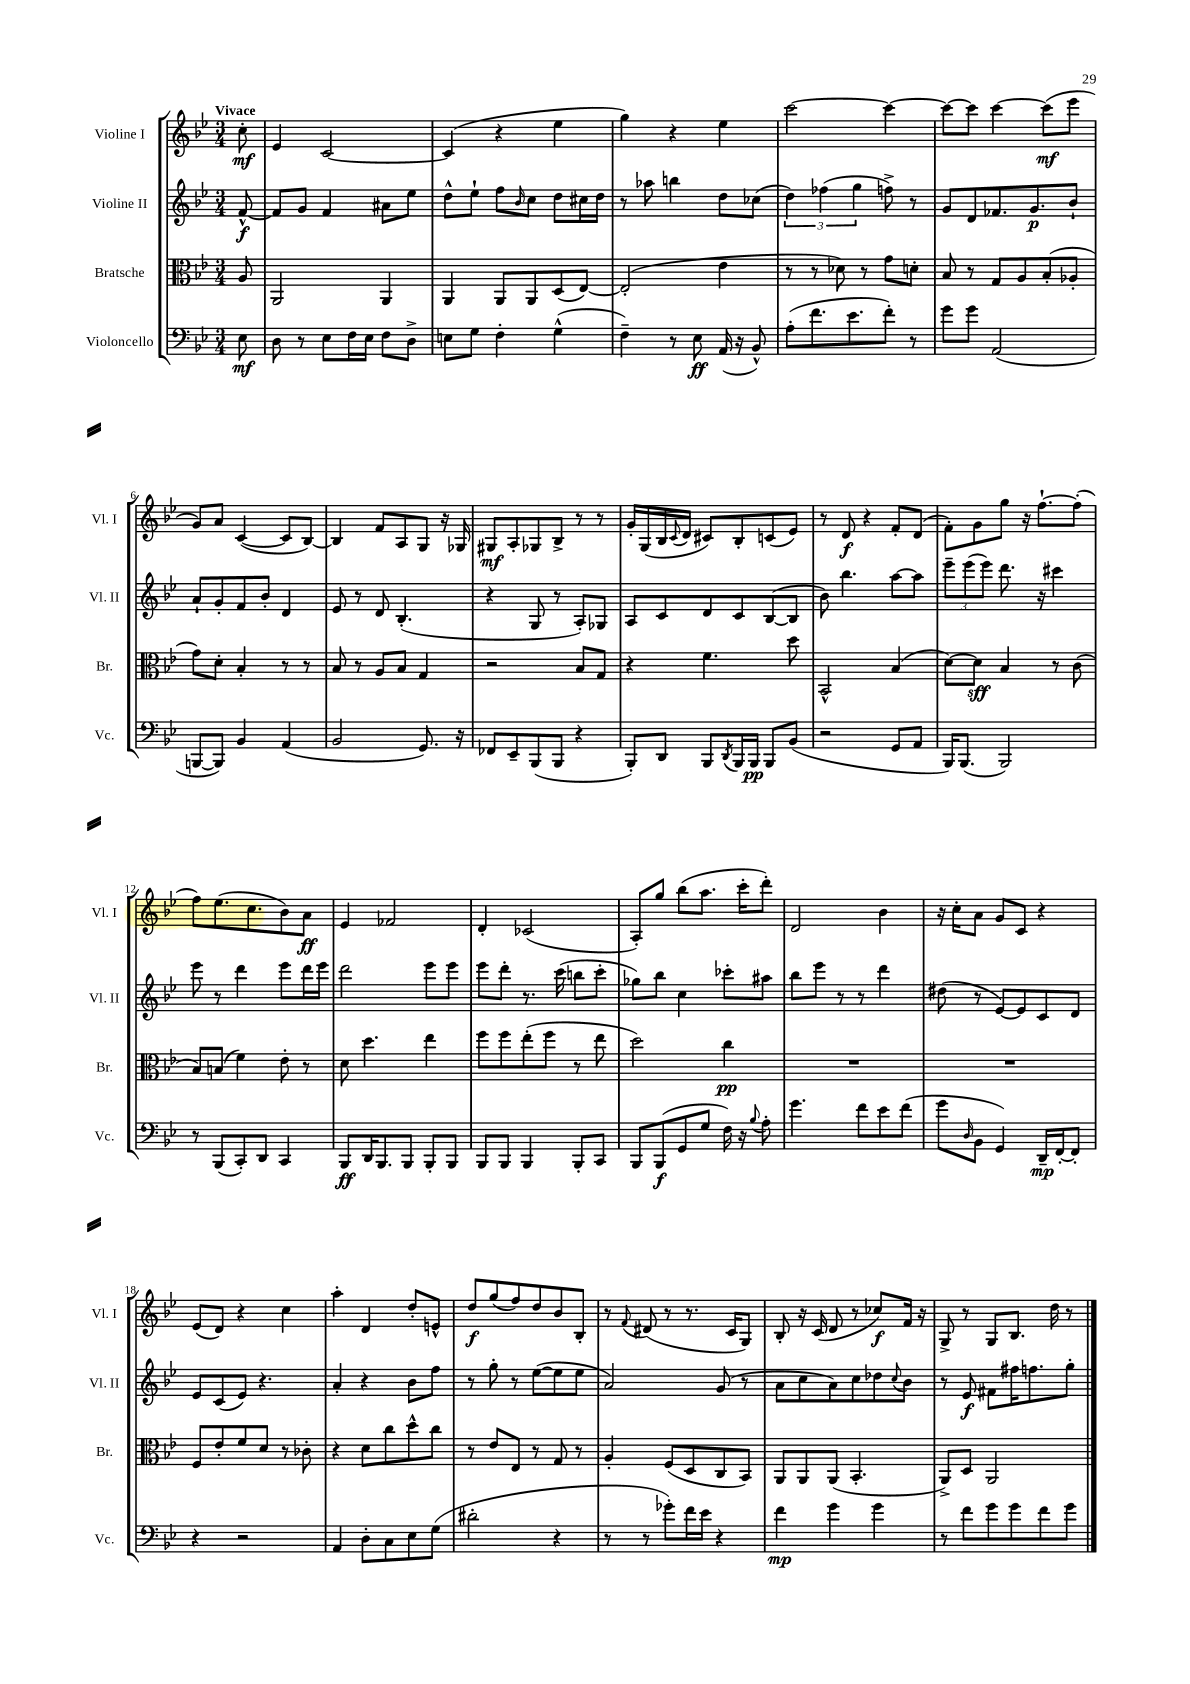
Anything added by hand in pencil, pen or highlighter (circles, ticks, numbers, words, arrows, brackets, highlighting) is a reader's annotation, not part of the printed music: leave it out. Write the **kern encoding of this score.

**kern	**dynam	**kern	**dynam	**kern	**dynam	**kern	**dynam
*part4	*part4	*part3	*part3	*part2	*part2	*part1	*part1
*staff4	*staff4	*staff3	*staff3	*staff2	*staff2	*staff1	*staff1
*I"Violoncello	*	*I"Bratsche	*	*I"Violine II	*	*I"Violine I	*
*I'Vc.	*	*I'Br.	*	*I'Vl. II	*	*I'Vl. I	*
*clefF4	*	*clefC3	*	*clefG2	*	*clefG2	*
*k[b-e-]	*	*k[b-e-]	*	*k[b-e-]	*	*k[b-e-]	*
*M3/4	*	*M3/4	*	*M3/4	*	*M3/4	*
=	=	=	=	=	=	=	=
!	!	!	!	!	!	!LO:TX:a:B:t=Vivace	!
8E-\	mf	8A/	.	[8f^^/	f	8cc'\	mf
=1	=1	=1	=1	=1	=1	=1	=1
8D\	.	2AA/	.	8f/L]	.	4e-/	.
8r	.	.	.	8g/J	.	.	.
8E-\L	.	.	.	4f/	.	[2c/	.
16F\L	.	.	.	.	.	.	.
16E-\JJ	.	.	.	.	.	.	.
8F\L	.	4AA/	.	8a#X\L	.	.	.
8D^\J	.	.	.	8ee-\J	.	.	.
=2	=2	=2	=2	=2	=2	=2	=2
8En\L	.	4AA/	.	8dd^^\L	.	(4c/]	.
8G\J	.	.	.	8ee-`\J	.	.	.
4F'\	.	8AA/L	.	8ff\L	.	4r	.
.	.	.	.	16qqb-/	.	.	.
.	.	8AA/	.	8cc\J	.	.	.
(4G^^\	.	(8D/	.	8dd\L	.	4ee-\	.
.	.	[8E-/J)	.	16cc#X\L	.	.	.
.	.	.	.	16dd\JJ	.	.	.
=3	=3	=3	=3	=3	=3	=3	=3
4F~\)	.	(2E-'/]	.	8r	.	4gg\)	.
.	.	.	.	8aa-X\	.	.	.
8r	.	.	.	4bbn\	.	4r	.
8E-\	ff	.	.	.	.	.	.
(16AA/	.	4e-\	.	8dd\L	.	4ee-\	.
16r	.	.	.	.	.	.	.
8BB-^^/)	.	.	.	(8cc-X\J	.	.	.
=4	=4	=4	=4	=4	=4	=4	=4
(8A'\L	.	8r	.	6dd\)	.	[2ccc\	.
8.f\	.	8r	.	.	.	.	.
.	.	.	.	(6ff-X\	.	.	.
.	.	8d-X\)	.	.	.	.	.
8.e-\	.	.	.	.	.	.	.
.	.	.	.	6gg\	.	.	.
.	.	8r	.	.	.	.	.
8f'\J)	.	8g\L	.	8ffn^\)	.	4ccc\_	.
8r	.	8dn'\J	.	8r	.	.	.
=5	=5	=5	=5	=5	=5	=5	=5
8g\L	.	8B-/	.	8g/L	.	8ccc\L_	.
8g\J	.	8r	.	8d/	.	8ccc\J]	.
(2AA/	.	8G/L	.	8.f-X/	.	[4ccc\	.
.	.	8A/	.	.	.	.	.
.	.	.	.	8.g/	p	.	.
.	.	(8B-'/	.	.	.	(8ccc\L]	mf
.	.	8A-X'/J	.	8b-`/J	.	8eee-\J	.
!!LO:LB:g=z
=6	=6	=6	=6	=6	=6	=6	=6
[8BBBn/L	.	8g\L)	.	8a`/L	.	8g/L)	.
8BBB/J])	.	8d'\J	.	8g'/	.	8a/J	.
4BB-/	.	4B-'/	.	8f/	.	([4c/	.
.	.	.	.	8b-'/J	.	.	.
(4AA/	.	8r	.	4d/	.	8c/L]	.
.	.	8r	.	.	.	[8B-/J)	.
=7	=7	=7	=7	=7	=7	=7	=7
2BB-/	.	8B-/	.	8e-/	.	4B-/]	.
.	.	8r	.	8r	.	.	.
.	.	8A/L	.	8d/	.	8f/L	.
.	.	8B-/J	.	(4.B-'/	.	8A/	.
8.GG/)	.	4G/	.	.	.	8G/J	.
.	.	.	.	.	.	16r	.
16r	.	.	.	.	.	16G-X/	.
=8	=8	=8	=8	=8	=8	=8	=8
8FF-X/L	.	2r	.	4r	.	8G#X/L	mf
8EE-~/	.	.	.	.	.	8A'/	.
(8BBB-/	.	.	.	8G/	.	8G-X/	.
8BBB-/J	.	.	.	8r	.	8B-^/J	.
4r	.	8B-/L	.	8A'/L)	.	8r	.
.	.	8G/J	.	8G-X/J	.	8r	.
=9	=9	=9	=9	=9	=9	=9	=9
8BBB-'/L)	.	4r	.	8A/L	.	16g'/LL	.
.	.	.	.	.	.	(16G/	.
8DD/J	.	.	.	8c/	.	16B-/	.
.	.	.	.	.	.	8qqc/	.
.	.	.	.	.	.	16d/JJ	.
8BBB-/L	.	4.f\	.	8d/	.	8c#X/L)	.
8qDD/	.	.	.	.	.	.	.
16BBB-/L	.	.	.	8c/	.	8B-'/	.
16BBB-/JJ	pp	.	.	.	.	.	.
8BBB-/L	.	.	.	([8B-/	.	(8cn/	.
(8BB-/J	.	8dd\	.	8B-/J]	.	8e-/J)	.
=10	=10	=10	=10	=10	=10	=10	=10
2r	.	2BB-^^/	.	8b-\)	.	8r	.
.	.	.	.	4.bb-\	.	8d/	f
.	.	.	.	.	.	4r	.
8GG/L	.	(4B-/	.	[8aa\L	.	8f'/L	.
8AA/J	.	.	.	8aa\J]	.	(8d/J	.
=11	=11	=11	=11	=11	=11	=11	=11
16BBB-/KL)	.	[8d\L)	.	12eee-~\L	.	8f'\L)	.
(8.BBB-/J	.	.	.	.	.	.	.
.	.	.	.	(12eee-\	.	.	.
.	.	8d\J]	sff	.	.	8g\	.
.	.	.	.	12eee-\J)	.	.	.
2BBB-/)	.	4B-/	.	8.ddd\	.	8gg\J	.
.	.	.	.	.	.	16r	.
.	.	.	.	16r	.	[8.ff`\L	.
.	.	8r	.	4ccc#X\	.	.	.
.	.	(8c\	.	.	.	(8ff'\J]	.
!!LO:LB:g=z
=12	=12	=12	=12	=12	=12	=12	=12
8r	.	8B-/L)	.	8eee-\	.	8ff\L)	.
(8BBB-/L	.	(8Bn/J	.	8r	.	(8.ee-\	.
8CC'/)	.	4f\)	.	4ddd\	.	.	.
.	.	.	.	.	.	8.cc\	.
8DD/J	.	.	.	.	.	.	.
4CC/	.	8e-'\	.	8eee-\L	.	8b-\)	.
.	.	8r	.	16ddd\L	.	8a\J	ff
.	.	.	.	16eee-\JJ	.	.	.
=13	=13	=13	=13	=13	=13	=13	=13
8BBB-/L	ff	8d\	.	2ddd\	.	4e-/	.
16DD/K	.	4.dd\	.	.	.	.	.
8.BBB-/	.	.	.	.	.	.	.
.	.	.	.	.	.	2f-X/	.
8BBB-/J	.	.	.	.	.	.	.
8BBB-'/L	.	4ee-\	.	8eee-\L	.	.	.
8BBB-/J	.	.	.	8eee-\J	.	.	.
=14	=14	=14	=14	=14	=14	=14	=14
8BBB-/L	.	8ff\L	.	8eee-\L	.	4d'/	.
8BBB-/J	.	8ff\	.	8ddd'\J	.	.	.
4BBB-/	.	(8ee-'\	.	8.r	.	(2c-X/	.
.	.	8ff\J	.	.	.	.	.
.	.	.	.	(16ccc\	.	.	.
8BBB-'/L	.	8r	.	8bbn\L	.	.	.
8CC/J	.	8ee-\	.	8ccc'\J	.	.	.
=15	=15	=15	=15	=15	=15	=15	=15
8BBB-/L	.	2dd\)	.	8gg-X\L)	.	8A'/L)	.
(8BBB-/	f	.	.	8bb-\J	.	8gg/J	.
8GG/	.	.	.	4cc\	.	(8bb-\L	.
8G/J	.	.	.	.	.	8.aa\J	.
16F\)	.	4cc\	pp	8ccc-X'\L	.	.	.
16r	.	.	.	.	.	16ccc'\KL	.
8qqB-/	.	.	.	.	.	.	.
8A'\	.	.	.	8aa#X\J	.	8ddd'\J)	.
=16	=16	=16	=16	=16	=16	=16	=16
4.g\	.	2.r	.	8bb-\L	.	2d/	.
.	.	.	.	8eee-\J	.	.	.
.	.	.	.	8r	.	.	.
8f\L	.	.	.	8r	.	.	.
8e-\	.	.	.	4ddd\	.	4b-\	.
(8f\J	.	.	.	.	.	.	.
=17	=17	=17	=17	=17	=17	=17	=17
8g\L	.	2.r	.	(8dd#X\	.	16r	.
.	.	.	.	.	.	16cc'\KL	.
16qqD/	.	.	.	.	.	.	.
8BB-\J	.	.	.	8r	.	8a\J	.
4GG/)	.	.	.	[8e-/L)	.	8g/L	.
.	.	.	.	8e-/]	.	8c/J	.
16DD~/LL	mp	.	.	8c/	.	4r	.
[16FF'/J	.	.	.	.	.	.	.
8FF'/J]	.	.	.	8d/J	.	.	.
!!LO:LB:g=z
=18	=18	=18	=18	=18	=18	=18	=18
4r	.	8F/L	.	8e-/L	.	(8e-/L	.
.	.	8e-'/	.	(8c/	.	8d/J)	.
2r	.	8f/	.	8e-/J)	.	4r	.
.	.	8d/J	.	4.r	.	.	.
.	.	8r	.	.	.	4cc\	.
.	.	8c-X'\	.	.	.	.	.
=19	=19	=19	=19	=19	=19	=19	=19
4AA/	.	4r	.	4a'/	.	4aa'\	.
8D'\L	.	8d\L	.	4r	.	4d/	.
8C\	.	8cc\	.	.	.	.	.
8E-\	.	8dd^^\	.	8b-\L	.	8dd'/L	.
(8G\J	.	8cc\J	.	8ff\J	.	8en^^/J	.
=20	=20	=20	=20	=20	=20	=20	=20
2d#X'\	.	8r	.	8r	.	8dd/L	f
.	.	8e-/L	.	8gg'\	.	(8gg/	.
.	.	8E-/J	.	8r	.	8ff/)	.
.	.	8r	.	([8ee-\L	.	8dd/	.
4r	.	8G/	.	8ee-\]	.	8b-/	.
.	.	8r	.	8ee-\J	.	8B-'/J	.
=21	=21	=21	=21	=21	=21	=21	=21
8r	.	4A'/	.	2a/)	.	8r	.
.	.	.	.	.	.	8qqf/	.
8r	.	.	.	.	.	(8d#X/	.
8g-X'\L)	.	(8F/L	.	.	.	8r	.
16f\L	.	8D/	.	.	.	8.r	.
16e-\JJ	.	.	.	.	.	.	.
4r	.	8C/	.	(8g/	.	.	.
.	.	.	.	.	.	16c/KL	.
.	.	8BB-/J)	.	8r	.	8G/J)	.
=22	=22	=22	=22	=22	=22	=22	=22
4f\	mp	8AA/L	.	8a\L	.	8B-'/	.
.	.	8AA/	.	8cc\	.	16r	.
.	.	.	.	.	.	(16c/	.
4g\	.	(8AA/J	.	8a\)	.	8d/	.
.	.	4.BB-'/	.	8cc\	.	8r	.
4g\	.	.	.	8dd-X\	.	8cc-X/L)	f
.	.	.	.	8qqcc/	.	.	.
.	.	.	.	8b-\J	.	16f/Jk	.
.	.	.	.	.	.	16r	.
=23	=23	=23	=23	=23	=23	=23	=23
8r	.	8AA^/L)	.	8r	.	8G^/	.
8f\L	.	8D/J	.	8e-/	f	8r	.
8g\	.	2AA/	.	8f#X\L	.	8G/L	.
8g\	.	.	.	16ff#X\K	.	8.B-/J	.
.	.	.	.	8.ffn\	.	.	.
8f\	.	.	.	.	.	.	.
.	.	.	.	.	.	16dd\	.
8g\J	.	.	.	8gg'\J	.	8r	.
==	==	==	==	==	==	==	==
*-	*-	*-	*-	*-	*-	*-	*-
